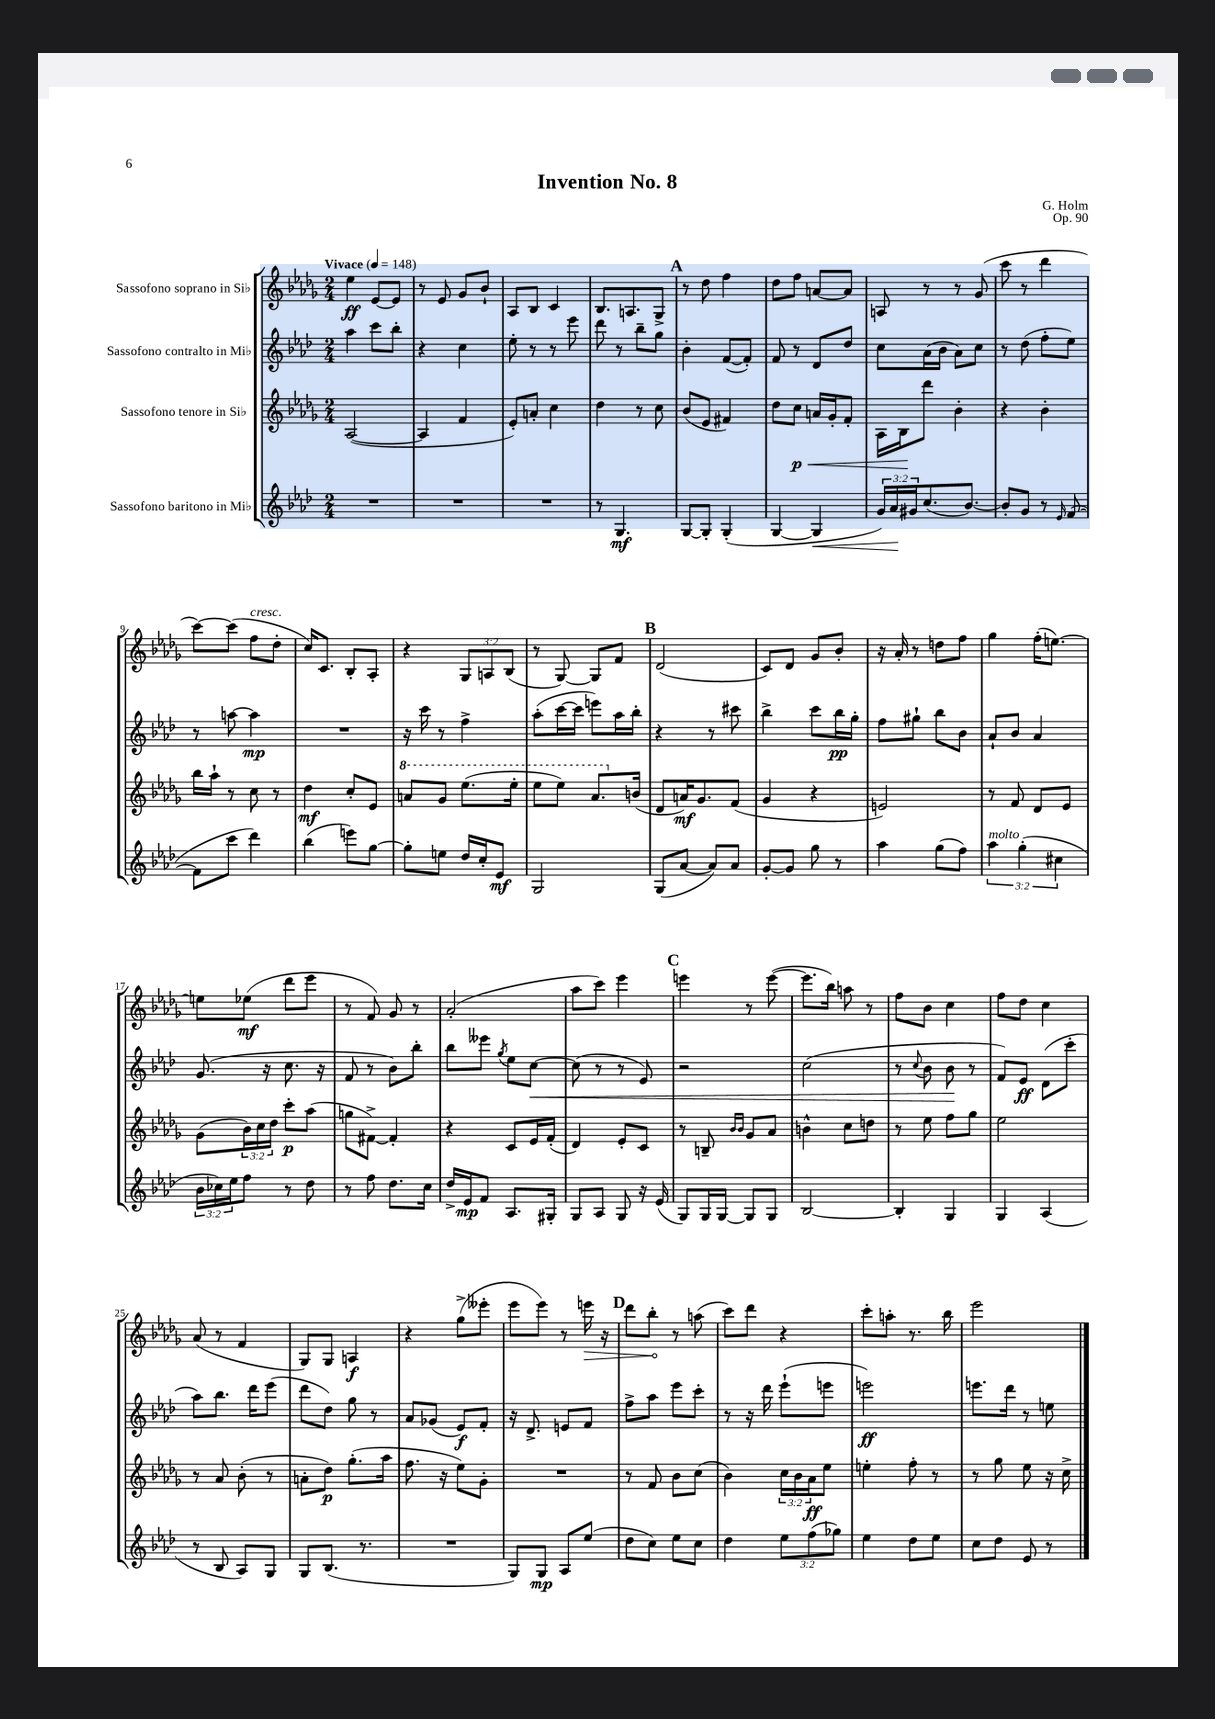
\header { title = "Invention No. 8" composer = "G. Holm" opus = "Op. 90" }
<<
\new StaffGroup <<
\new Staff = "s0" \with { instrumentName = "Sassofono soprano in Sib" } {
    \clef treble \key des \major \numericTimeSignature \time 2/4 \override Staff.TupletNumber.text = #tuplet-number::calc-fraction-text \tempo "Vivace" 4 = 148
    ees''4\ff ees'8~ ees'8 |
    r8 ees'8 ges'8 bes'8-! |
    aes8 bes8 c'4 |
    bes8. a8. ges8-> |
    \mark \markup { \bold "A" } r8 des''8 f''4 |
    des''8 f''8 a'8~ a'8 |
    a8 r8 r8 ges'8( |
    c'''8 r8 des'''4 |
    c'''8~) c'''8( f''8^\markup { \italic "cresc." } des''8-. |
    c''16) c'8. bes8-. aes8-. |
    r4 \tuplet 3/2 { ges8 a8 bes8( } |
    r8 ges8~) ges8 f'8 |
    \mark \markup { \bold "B" } des'2( |
    c'8) des'8 ges'8 bes'8-. |
    r16 aes'16-. r8 d''8 f''8 |
    ges''4 f''16-.( e''8.~) |
    e''8 ees''8\mf( des'''8 ees'''8 |
    r8 f'8) ges'8 r8 |
    aes'2-.( |
    aes''8 c'''8) ees'''4 |
    \mark \markup { \bold "C" } e'''4 r8 e'''8~( |
    e'''8. bes''16) a''8 r8 |
    f''8 bes'8 c''4 |
    f''8 des''8 c''4 |
    aes'8( r8 f'4 |
    ges8) ges8 a4\f |
    r4 ges''8->( eeses'''8-. |
    ees'''8 ees'''8) r8 \once \override Hairpin.circled-tip = ##t e'''16\> r16 |
    \mark \markup { \bold "D" } des'''8 bes''8-.\! r8 a''8( |
    c'''8) des'''8 r4 |
    c'''8-. a''8-. r8. bes''16 |
    ees'''2 \bar "|." |
}
\new Staff = "s1" \with { instrumentName = "Sassofono contralto in Mib" } {
    \clef treble \key aes \major \numericTimeSignature \time 2/4
    aes''4 c'''8 bes''8-. |
    r4 c''4 |
    ees''8-. r8 r8 ees'''8 |
    des'''8 r8 bes''8-- g''8 |
    \mark \markup { \bold "A" } bes'4-. f'8~( f'8-.) |
    f'8 r8 des'8 des''8 |
    c''8 aes'16( bes'16 aes'8) c''8 |
    r8 des''8( f''8-. ees''8) |
    r8 a''8~ a''4\mp |
    R2 |
    r16 c'''16 r8 f''4-> |
    aes''8-.( c'''16~ c'''16 e'''8) aes''16 bes''16-. |
    \mark \markup { \bold "B" } r4 r8 cis'''8 |
    bes''4-> c'''8 bes''16\pp g''16-. |
    f''8 gis''8-! bes''8 bes'8 |
    aes'8-! bes'8 aes'4 |
    g'8.( r16 c''8. r16 |
    f'8 r8 bes'8) bes''8-. |
    bes''8 eeses'''8 \acciaccatura { g''8 } ees''8 c''8~\< |
    c''8( r8 r8 ees'8) |
    \mark \markup { \bold "C" } r2 |
    c''2( |
    r8 \appoggiatura { c''8 } bes'8 bes'8\! r8 |
    f'8) ees'8\ff des'8( c'''8-. |
    aes''8) bes''8. des'''16 ees'''8( |
    des'''8 des''8) g''8 r8 |
    aes'8 ges'8( ees'8\f) f'8-. |
    r16 des'8.-> e'8 f'8 |
    \mark \markup { \bold "D" } f''8-> aes''8 ees'''8 c'''8-. |
    r8 r16 des'''16 ees'''8-!( e'''8 |
    e'''2\ff) |
    e'''8. des'''16 r8 e''8 \bar "|." |
}
\new Staff = "s2" \with { instrumentName = "Sassofono tenore in Sib" } {
    \clef treble \key des \major \numericTimeSignature \time 2/4 \override Staff.TupletNumber.text = #tuplet-number::calc-fraction-text
    aes2~( |
    aes4 f'4 |
    ees'8-.) a'8-. c''4 |
    des''4 r8 c''8 |
    \mark \markup { \bold "A" } bes'8( ees'8 fis'4) |
    des''8 c''8\p\< a'16 ges'16-. f'8-. |
    aes16 bes16\! des'''8 bes'4-. |
    r4 bes'4-. |
    bes''16 aes''16-! r8 c''8 r8 |
    des''4\mf c''8-. ees'8 |
    \ottava #1 a''8 ges''8 ees'''8.( ees'''16-. |
    ees'''8 ees'''8) aes''8. \ottava #0 b'16( |
    \mark \markup { \bold "B" } des'8 a'16\mf) ges'8. f'8( |
    ges'4 r4 |
    e'2) |
    r8 f'8 des'8 ees'8 |
    ges'8( \tuplet 3/2 { bes'16) c''16 des''16 } c'''8-.\p aes''8( |
    g''8 fis'8~->) fis'4-. |
    r4 c'8 ees'16 f'16-.( |
    des'4) ees'8-. c'8 |
    \mark \markup { \bold "C" } r8 b8-- \grace { bes'16 bes'16 } ges'8 aes'8 |
    b'4-^ c''8 d''8 |
    r8 ees''8 f''8 ges''8 |
    ees''2 |
    r8 aes'8 bes'8-.( r8 |
    a'8-. des''8\p) ges''8.-.( aes''16 |
    f''8. r16 ees''8) ges'8-. |
    R2 |
    \mark \markup { \bold "D" } r8 f'8 bes'8 c''8( |
    bes'4) \tuplet 3/2 { c''16 bes'16 aes'16\ff } ees''8 |
    e''4-. f''8-. r8 |
    r8 ges''8 ees''8 r16 c''16-> \bar "|." |
}
\new Staff = "s3" \with { instrumentName = "Sassofono baritono in Mib" } {
    \clef treble \key aes \major \numericTimeSignature \time 2/4 \override Staff.TupletNumber.text = #tuplet-number::calc-fraction-text
    R2 |
    R2 |
    R2 |
    r8 g4.\mf |
    \mark \markup { \bold "A" } g8~ g8-. g4-.( |
    g4~ g4\< |
    \tuplet 3/2 { g'16) aes'16\! gis'16 } c''8.( bes'8.~) |
    bes'8-. g'8 r8 \grace { ees'16 } f'8~( |
    f'8 c'''8 des'''4) |
    bes''4( e'''8) g''8~ |
    g''8-. e''8 des''16 c''16-. ees'8\mf |
    g2 |
    \mark \markup { \bold "B" } g8( aes'8~ aes'8) aes'8 |
    g'8~-. g'8 g''8 r8 |
    aes''4 g''8( f''8) |
    \tuplet 3/2 { aes''4^\markup { \italic "molto" } g''4-.( cis''4 } |
    \tuplet 3/2 { bes'16 ces''16) ees''16 } f''8 r8 des''8 |
    r8 f''8 des''8. c''16 |
    des''16-> ees'16\mp f'8 aes8. gis16-. |
    g8 aes8 g8 r16 ees'16( |
    \mark \markup { \bold "C" } g8) g16 g16~ g8 g8 |
    bes2~ |
    bes4-. g4 |
    g4 aes4( |
    r8 bes8 aes8) g8 |
    g8 bes8.( r8. |
    R2 |
    g8) g8\mp aes8 ees''8( |
    \mark \markup { \bold "D" } des''8 c''8) ees''8 c''8 |
    des''4 \tuplet 3/2 { ees''8 f''8( ges''8) } |
    ees''4 des''8 ees''8 |
    c''8 des''8 ees'8 r8 \bar "|." |
}
>>
>>
